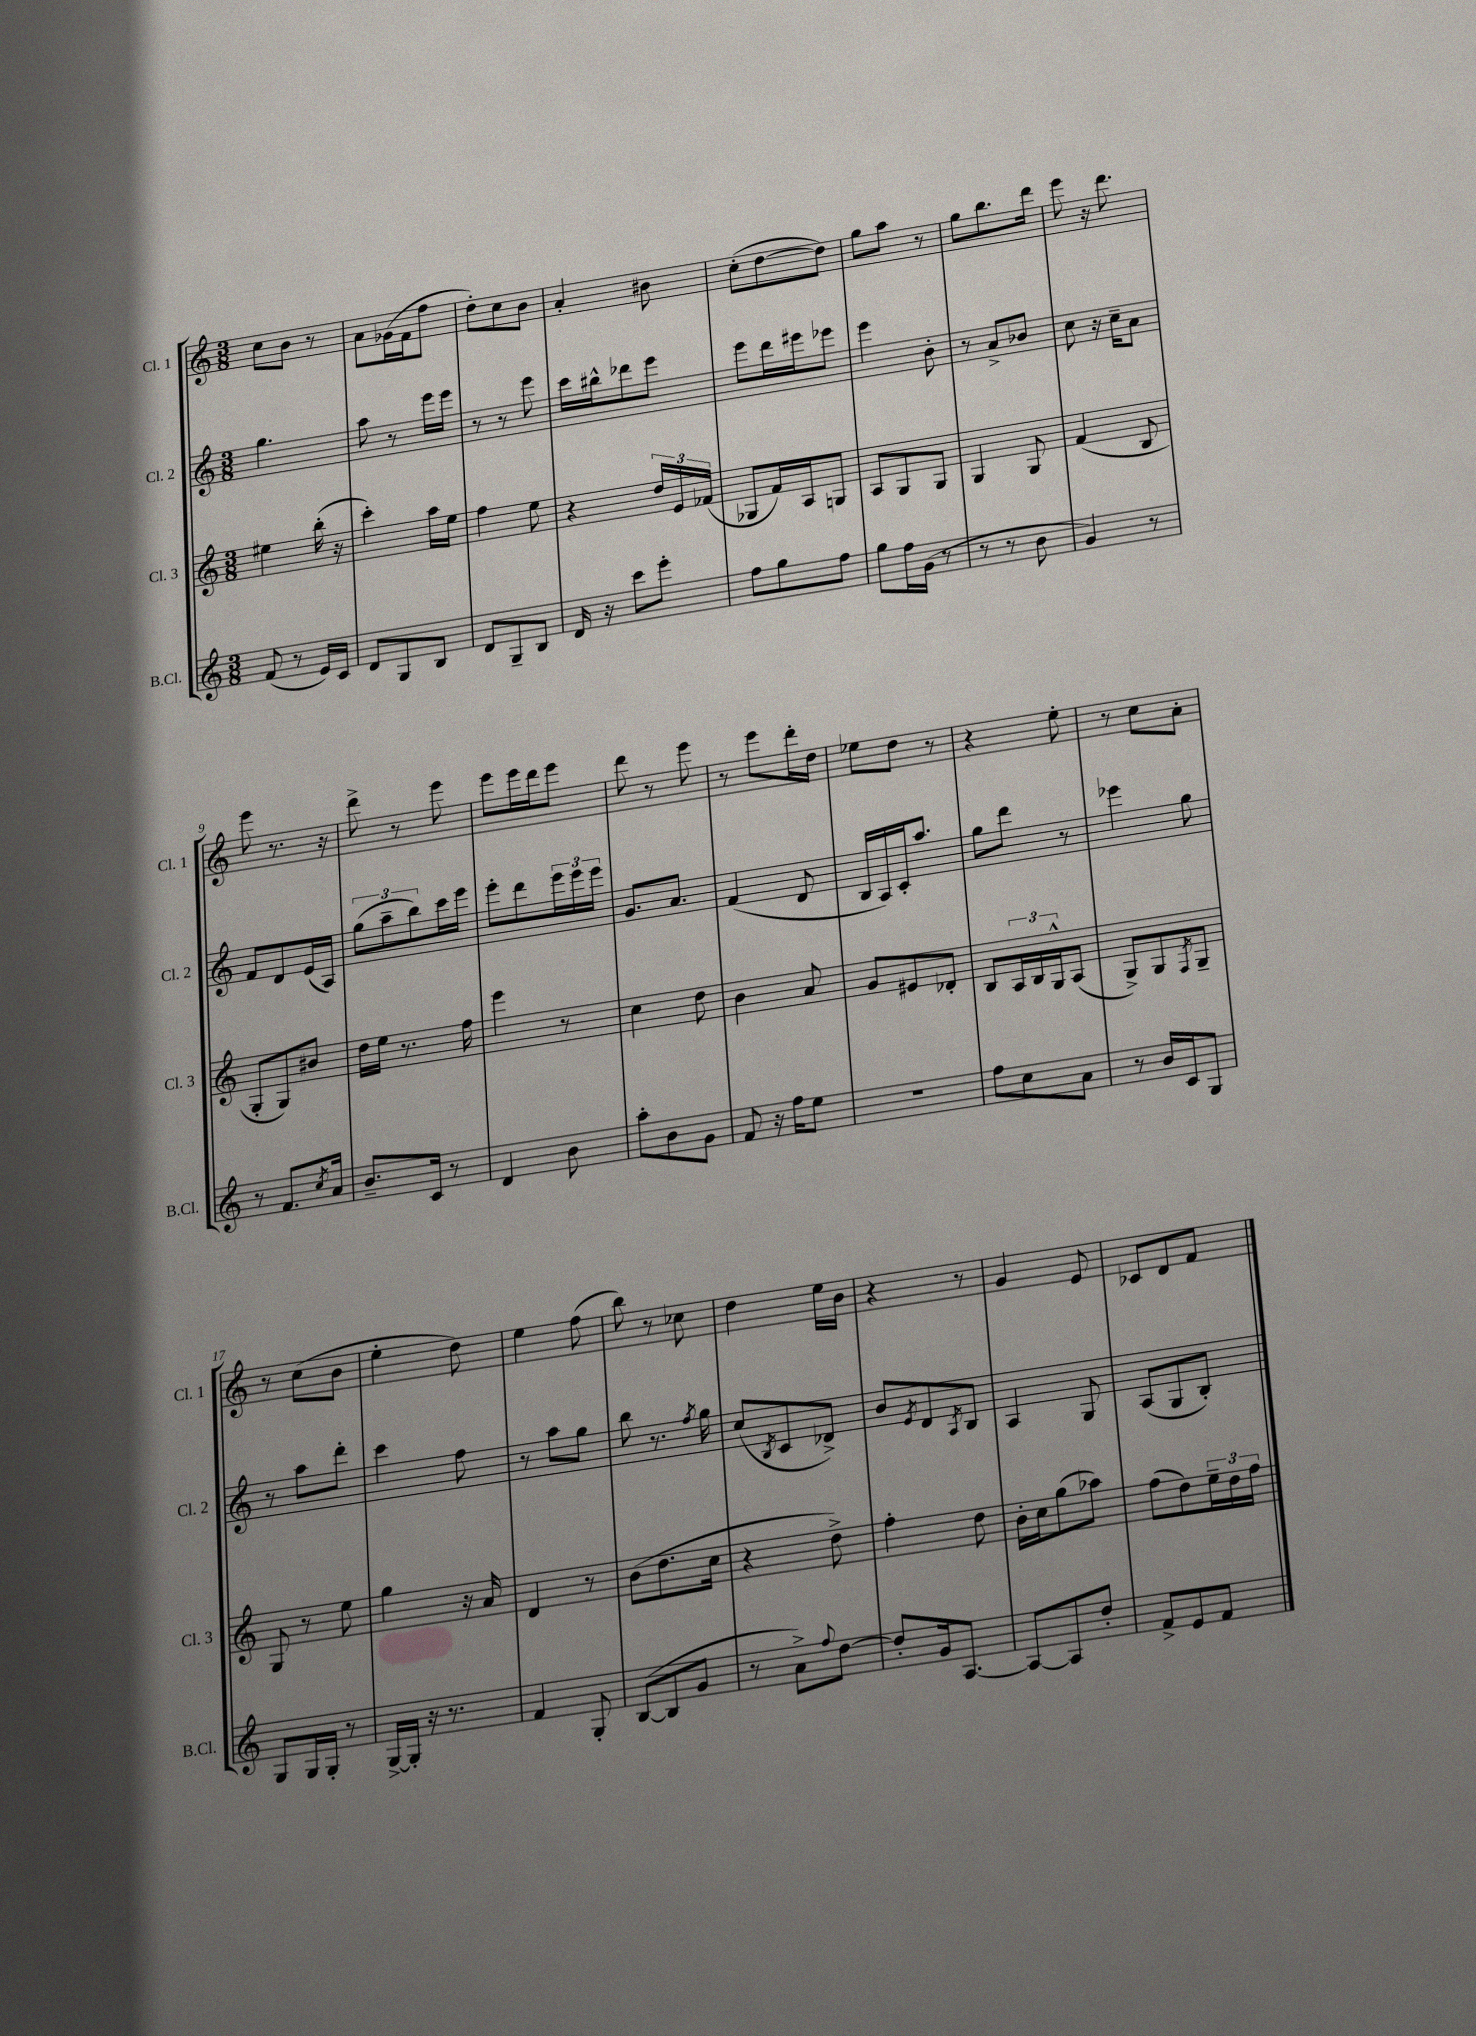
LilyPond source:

<<
\new StaffGroup <<
\new Staff = "s0" \with { instrumentName = "Cl. 1" shortInstrumentName = "Cl. 1" } {
    \clef treble \key c \major \numericTimeSignature \time 3/8
    c''8 b'8 r8 |
    a'8 ges'16( f'16 f''8 |
    d''8-.) c''8 b'8 |
    a'4-. bis'8 |
    c''8-.( d''8~ d''8) |
    g''8 a''8 r8 |
    g''8 b''8. d'''16 |
    e'''8 r16 d'''8. |
    e'''8 r8. r16 |
    d'''8-> r8 e'''8 |
    e'''8 e'''16 d'''16 e'''8 |
    d'''8 r8 e'''8 |
    r8 e'''8 d'''16-. d''16 |
    ees''8 d''8 r8 |
    r4 e''8-. |
    r8 c''8 a'8-. |
    r8 c''8( b'8 |
    e''4-. d''8) |
    e''4 f''8( |
    b''8) r8 ces''8 |
    d''4 e''16 b'16 |
    r4 r8 |
    g'4 e'8 |
    ces'8 d'8 f'8 \bar "|." |
}
\new Staff = "s1" \with { instrumentName = "Cl. 2" shortInstrumentName = "Cl. 2" } {
    \clef treble \key c \major \numericTimeSignature \time 3/8
    g''4. |
    a''8 r8 e'''16 e'''16 |
    r8 r8 e'''8 |
    c'''16 bis''16-^ des'''8 e'''8 |
    e'''8 d'''16 eis'''16 ees'''8 |
    e'''4 b'8-. |
    r8 a'8-> bes'8 |
    c''8 r16 c''16-- a'8 |
    f'8 d'8 e'16( a16) |
    \tuplet 3/2 { g''8( a''8-- b''8) } c'''16 e'''16 |
    e'''8-. d'''8 \tuplet 3/2 { e'''16 e'''16 e'''16 } |
    g'8. a'8. |
    f'4( d'8 |
    b16 a16) c'16-. a''8. |
    g''8 d'''8 r8 |
    ees'''4 g''8 |
    r8 a''8 d'''8-. |
    c'''4 f''8 |
    r8 a''8 g''8 |
    b''8 r8. \acciaccatura { f''8 } g''16 |
    c''8( \acciaccatura { b8 } c'8 des'8->) |
    b'8 \acciaccatura { e'8 } d'8 \acciaccatura { a8 } b8 |
    a4 g8 |
    a8( g8 b8-.) \bar "|." |
}
\new Staff = "s2" \with { instrumentName = "Cl. 3" shortInstrumentName = "Cl. 3" } {
    \clef treble \key c \major \numericTimeSignature \time 3/8
    eis''4 b''16-.( r16 |
    c'''4-.) a''16 e''16 |
    f''4 e''8 |
    r4 \tuplet 3/2 { d''16 e'16 fes'16( } |
    ges8 f'16) a16 g8 |
    a8 g8 g8 |
    g4 g8 |
    f'4( b8 |
    g8-. g8) bis'8 |
    d''16 e''16 r8. f''16 |
    e'''4 r8 |
    c''4 d''8 |
    b'4 a'8 |
    g'8 eis'8 des'8-. |
    b8 \tuplet 3/2 { a16 b16 g16-^ } a8( |
    g8->) g8 \acciaccatura { f8 } g8-- |
    g8 r8 e''8 |
    g''4 r16 a'16 |
    d'4 r8 |
    b'8( d''8. c''16 |
    r4 d''8->) |
    f''4-. d''8 |
    b'16-. c''16 g''8( aes''8) |
    f''8( d''8) \tuplet 3/2 { e''16-- d''16 f''16 } \bar "|." |
}
\new Staff = "s3" \with { instrumentName = "B.Cl." shortInstrumentName = "B.Cl." } {
    \clef treble \key c \major \numericTimeSignature \time 3/8
    f'8( r8 e'16) c'16 |
    d'8 g8 b8 |
    d'8 g8-- b8 |
    d'16 r16 c'''8 e'''8-. |
    f''8 g''8 f''8 |
    g''8 f''16 g'16( r8 |
    r8 r8 b'8 |
    g'4) r8 |
    r8 f'8. \acciaccatura { c''8 } a'16 |
    b'8.-- c'16 r8 |
    d'4 b'8 |
    a''8-. b'8 g'8 |
    f'8 r16 f''16 e''8 |
    R4. |
    f''8 c''8 a'8 |
    r8 b'16 c'16 g8 |
    g8 g16 g16-. r8 |
    g16~-> g16-. r16 r8. |
    f'4 g8-. |
    b8~( b8 g'8 |
    r8 a'8->) \appoggiatura { f''8 } d''8~ |
    d''8-. g'16 a8.~ |
    a8~ a8 d''8-. |
    f'8-> e'8 f'8 \bar "|." |
}
>>
>>
